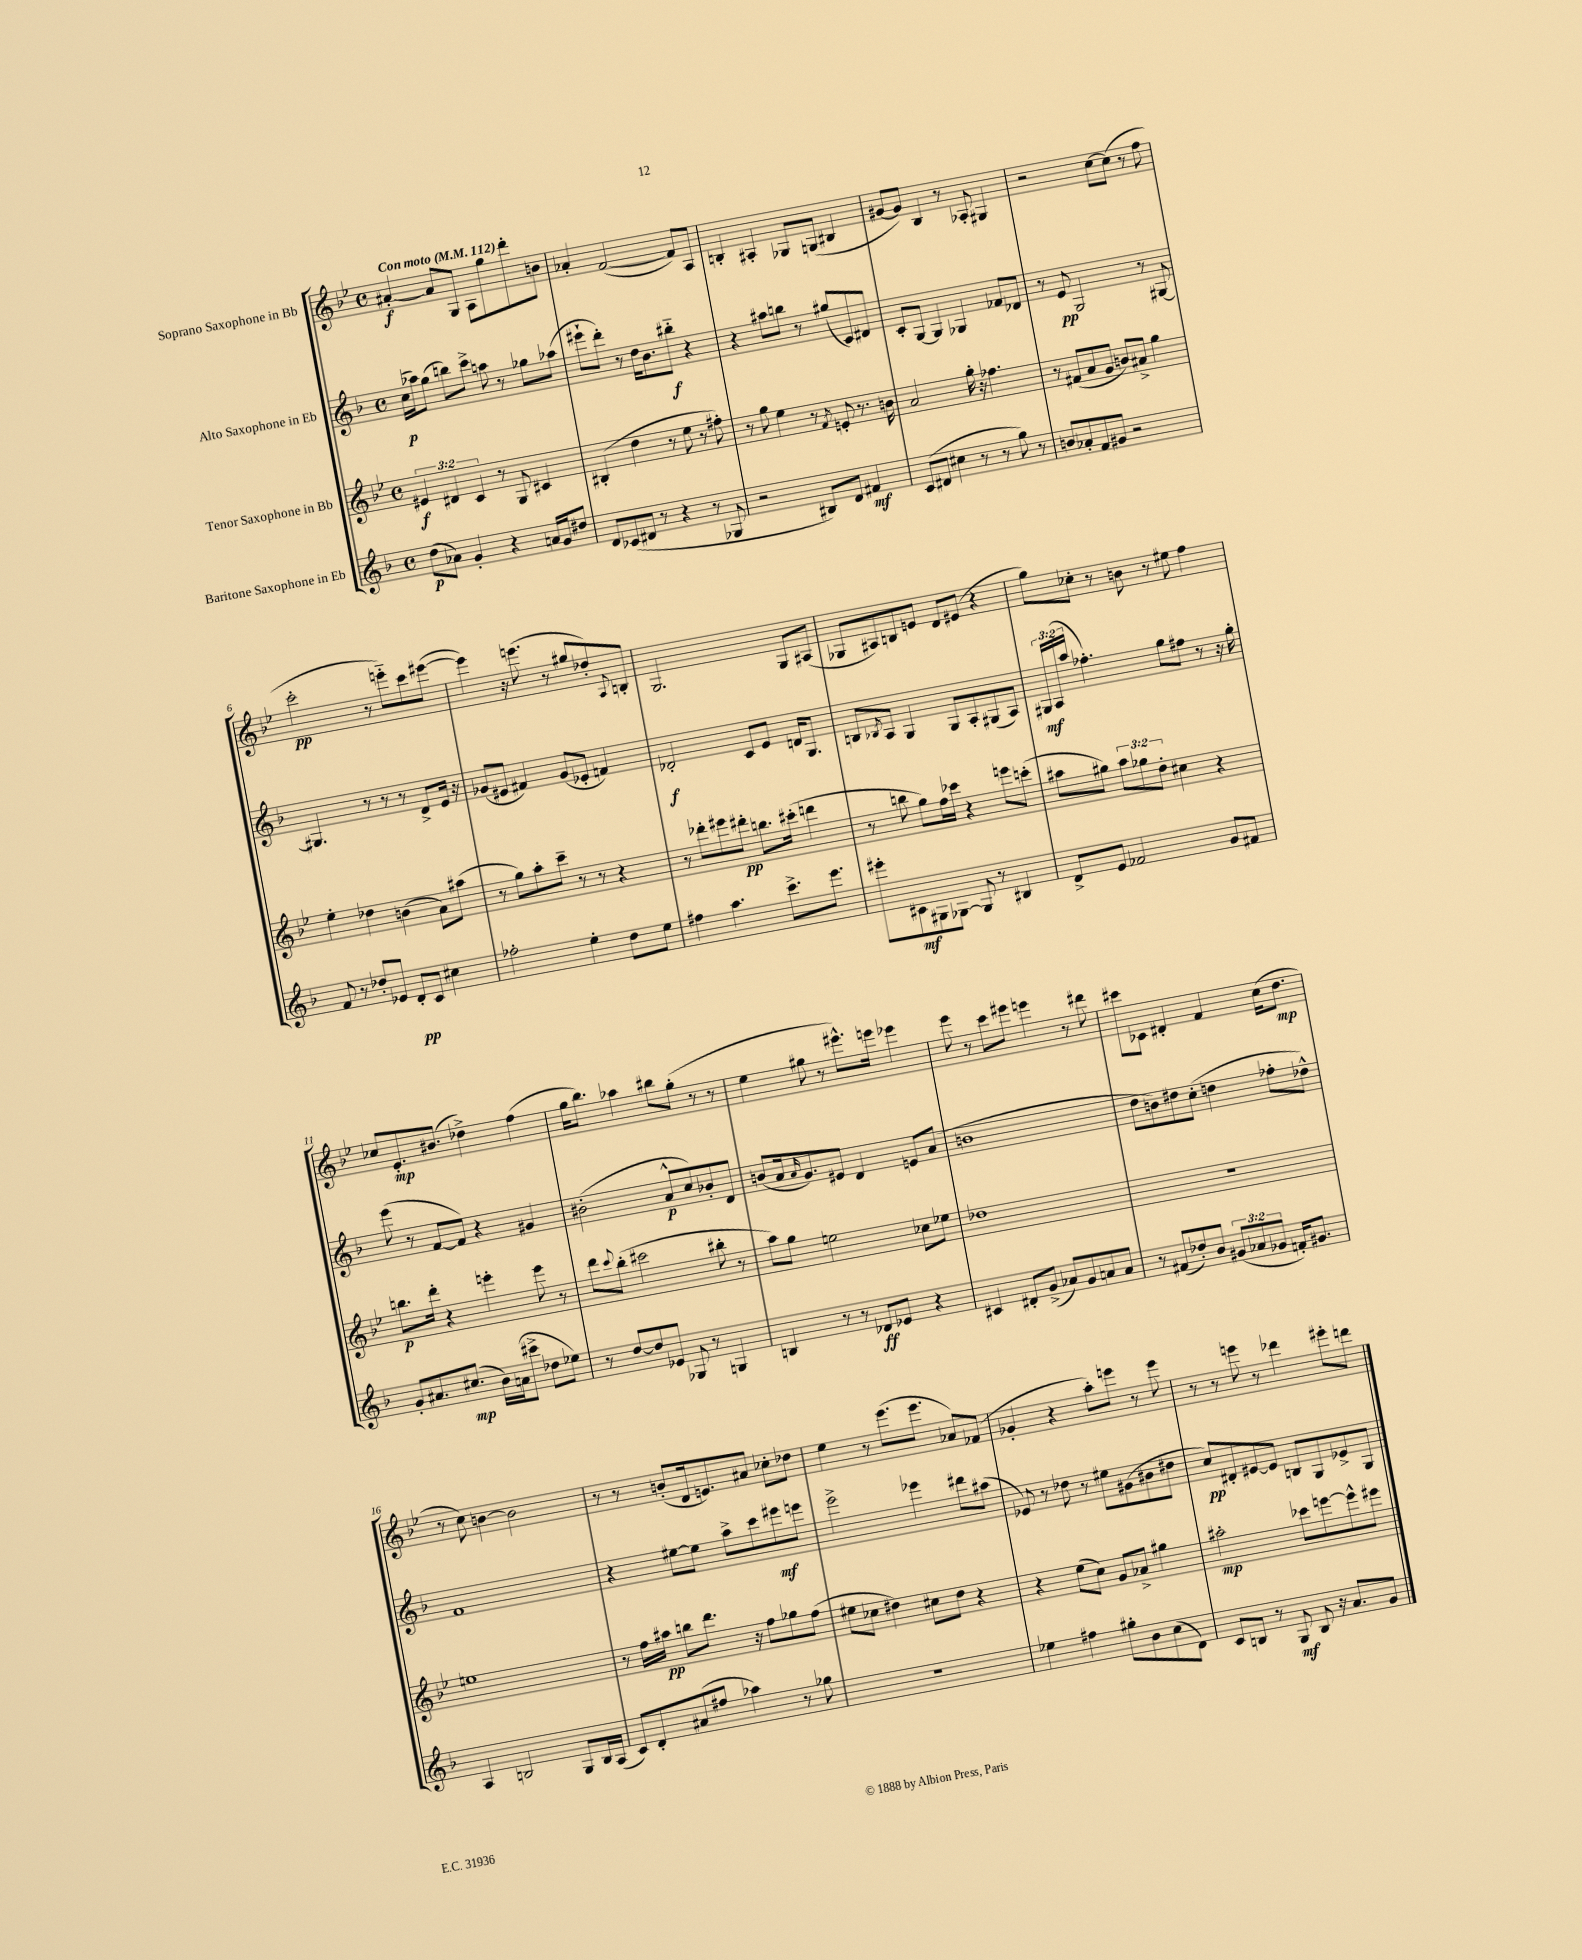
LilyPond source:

<<
\new StaffGroup <<
\new Staff = "s0" \with { instrumentName = "Soprano Saxophone in Bb" } {
    \clef treble \key bes \major \defaultTimeSignature \time 4/4 \tempo "Con moto" 4 = 112
    ais'4~-.\f ais'8 g8 a8 g''8 d'''8-. b'8 |
    aes'4-. f'2~( f'8) a8 |
    b4-. ais4-. ges8 g8( bis4 |
    gis'8~ gis'8) bes4 r8 aes8-. gis4 |
    r2 c''8~ c''8( r8 f''8 |
    c'''2-.\pp r8 e'''8-_) c'''8 eis'''8~( |
    eis'''4) r16 e'''8.( r8 gis''8 des''8-.) \appoggiatura { a8 } b8-. |
    g2. g8 ais8( |
    ges8 ais8) b8 e'8 d'8 eis'8( r4 |
    g''8) ces''8-. r8 b'8 r8 eis''8 f''4 |
    ces''8 ees'8.-.\mp bis'8.( des''4->) f''4( |
    g''16 bes''8.) aes''4 bis''8 g''8-.( r8 r8 |
    ees''4 gis''8 r8 eis'''8.-^) e'''16 ees'''4 |
    ees'''8 r8 c'''8 eis'''8 e'''4 r8 dis'''8 |
    cis'''8 ces'8 dis'4-. f'4 c''16( d''8.\mp |
    r8 c''8) b'4~ b'2 |
    r8 r8 b'8-.( d'16 e'8.) ais'8 ces''8-. des''8 |
    ees''4 r8 ees'''8.( ees'''8. aes'8) fes'8( |
    ges'4-. r4 a''8-.) e'''8 r8 e'''8 |
    r8 r8 e'''8 r8 des'''4 eis'''8-. d'''8 \bar "|." |
}
\new Staff = "s1" \with { instrumentName = "Alto Saxophone in Eb" } {
    \clef treble \key f \major \defaultTimeSignature \time 4/4 \override Staff.TupletNumber.text = #tuplet-number::calc-fraction-text
    c''16\p( aes''16) g''8( b''8) c'''8-> a''8 r8 ges''8 aes''8( |
    eis'''8-! d'''8-.) r8 d''16 bes'8. bis''8-_\f r4 |
    r4 ais''8 b''8 r8 gis''8( c'8) dis'8 |
    c'8-. g8~ g4 ges4 fes'8 des'8 |
    r8 e'8\pp g2 r8 gis8~ |
    gis4. r8 r8 r8 d'8-> e'16 r16 |
    ges'8( eis'8 fis'4) ges'8( ees'8-. f'4) |
    des'2-.\f c'8 e'8 d'16 g8. |
    b8 \acciaccatura { bes8 } a8 g4 g8 a8-. gis8( a8) |
    \tuplet 3/2 { gis16\mf a16( a''16 } fes''4.-.) g''8 fis''8 r8 r16 g''16-. |
    e'''8( r8 f'8~ f'8) r4 gis'4 |
    bis'2-.( a'8-^\p c''8) bes'8-. d'8 |
    b'8( a'16 \grace { a'16 } g'8.) eis'8 d'4 e'8 a'8( |
    b'1 |
    d''8 b'8) dis''8 c''8-.( d''4 fes''8-. des''8-^) |
    f'1 |
    r4 eis''8~ eis''8 a''8-> c'''8 eis'''8\mf e'''8 |
    e'''2-> ees'''4 dis'''8 ais''8( |
    ees'8) r8 des''8 r8 eis''8 gis'8( bis'8 dis''8 |
    c''8\pp) dis'8-. eis'8~ eis'8 b8 g8 ees'8-> g8 \bar "|." |
}
\new Staff = "s2" \with { instrumentName = "Tenor Saxophone in Bb" } {
    \clef treble \key bes \major \defaultTimeSignature \time 4/4 \override Staff.TupletNumber.text = #tuplet-number::calc-fraction-text
    \tuplet 3/2 { eis'4\f dis'4 c'4 } r8 g8 cis'4 |
    bis4-.( d''4 r8 ees''8 r8 fis''8-.) |
    r8 g''8 ees''4 r8 \acciaccatura { f'8 } e'8-. r8. b'16 |
    a'2 g''16-. r16 fes''4. |
    r8 fis'8( a'8 g'8 b'8) ais'8-> g''4 |
    ees''4-. des''4 b'4( a'8) ais''8( |
    r8 g''8) a''8-. c'''8-- r8 r8 r4 |
    r8 des'''8-. eis'''8 dis'''8-.\pp b''8. cis'''16-.( d'''4 |
    r8 b''8 g''8) f''16 ces'''16 r4 e'''8 c'''8-.( |
    ais''8 gis''8) \tuplet 3/2 { ais''8 ges''8 d''8-. } cis''4 r4 |
    b''8.\p d'''16-. r4 e'''4-. e'''8 r8 |
    d'''8 \appoggiatura { c'''8 } bes''8-.( cis'''2 bis''8-. r8 |
    a''8) g''8 e''2 ces''8 ees''8 |
    des''1 |
    R1 |
    e''1 |
    r8 f''16 ais''16\pp b''8 d'''8. r16 f''8 ges''8 f''8( |
    eis''8 ces''8 dis''4) cis''8 dis''8 r4 |
    r4 ees''8( c''8) g'8 aes'8-> gis''4 |
    ais''2-.\mp ces'''8 e'''8~ e'''8-^ eis'''8 \bar "|." |
}
\new Staff = "s3" \with { instrumentName = "Baritone Saxophone in Eb" } {
    \clef treble \key f \major \defaultTimeSignature \time 4/4 \override Staff.TupletNumber.text = #tuplet-number::calc-fraction-text
    d''8\p( aes'8) g'4-. r4 a'16 g'16 dis''8 |
    d'8 ces'8( dis'8 r8 r4 r8 ges8 |
    r2 bis8) d'8 fis'4\mf |
    c'8( dis'8 cis''4 r8 r8 g''8) r8 |
    b'8 aes'8-. f'8 gis'8 r2 |
    f'8 r8 des''8-. ees'8 d'8-.\pp c'8 cis''4 |
    fes''2-. e''4-. d''8 e''8 |
    fis''4 a''4. c'''8.-> e'''8. |
    eis'''8-. cis'8\mf gis8 ges8~ ges8 r8 bis4 |
    d'8-> e'8 fes'2 g'8 fis'8 |
    g'8-. ais'8. cis''8.\mp( bes'16) a'16( cis'''8-> des''8 ees''8) |
    r8 d''8~ d''8 ees'8 ges8 r8 g4 |
    b4 r8 r8 des'8\ff ees'8 r4 |
    cis'4 dis'8-. g'8->( aes'8) g'8 a'8 a'8 |
    r8 fis'8( des''8-.) bes'8 \tuplet 3/2 { gis'8( aes'8 ges'8 } f'16-.) gis'8. |
    a4 b2 g8 b16 a16( |
    c'8) d'8-. ais'8( fis''8 aes''4) r8 ges''8 |
    R1 |
    ees''4 fis''4 gis''8-. bes'8 c''8( d'8) |
    c'8 b8 r8 g8\mf b8 r16 a'8. g'8 \bar "|." |
}
>>
>>
